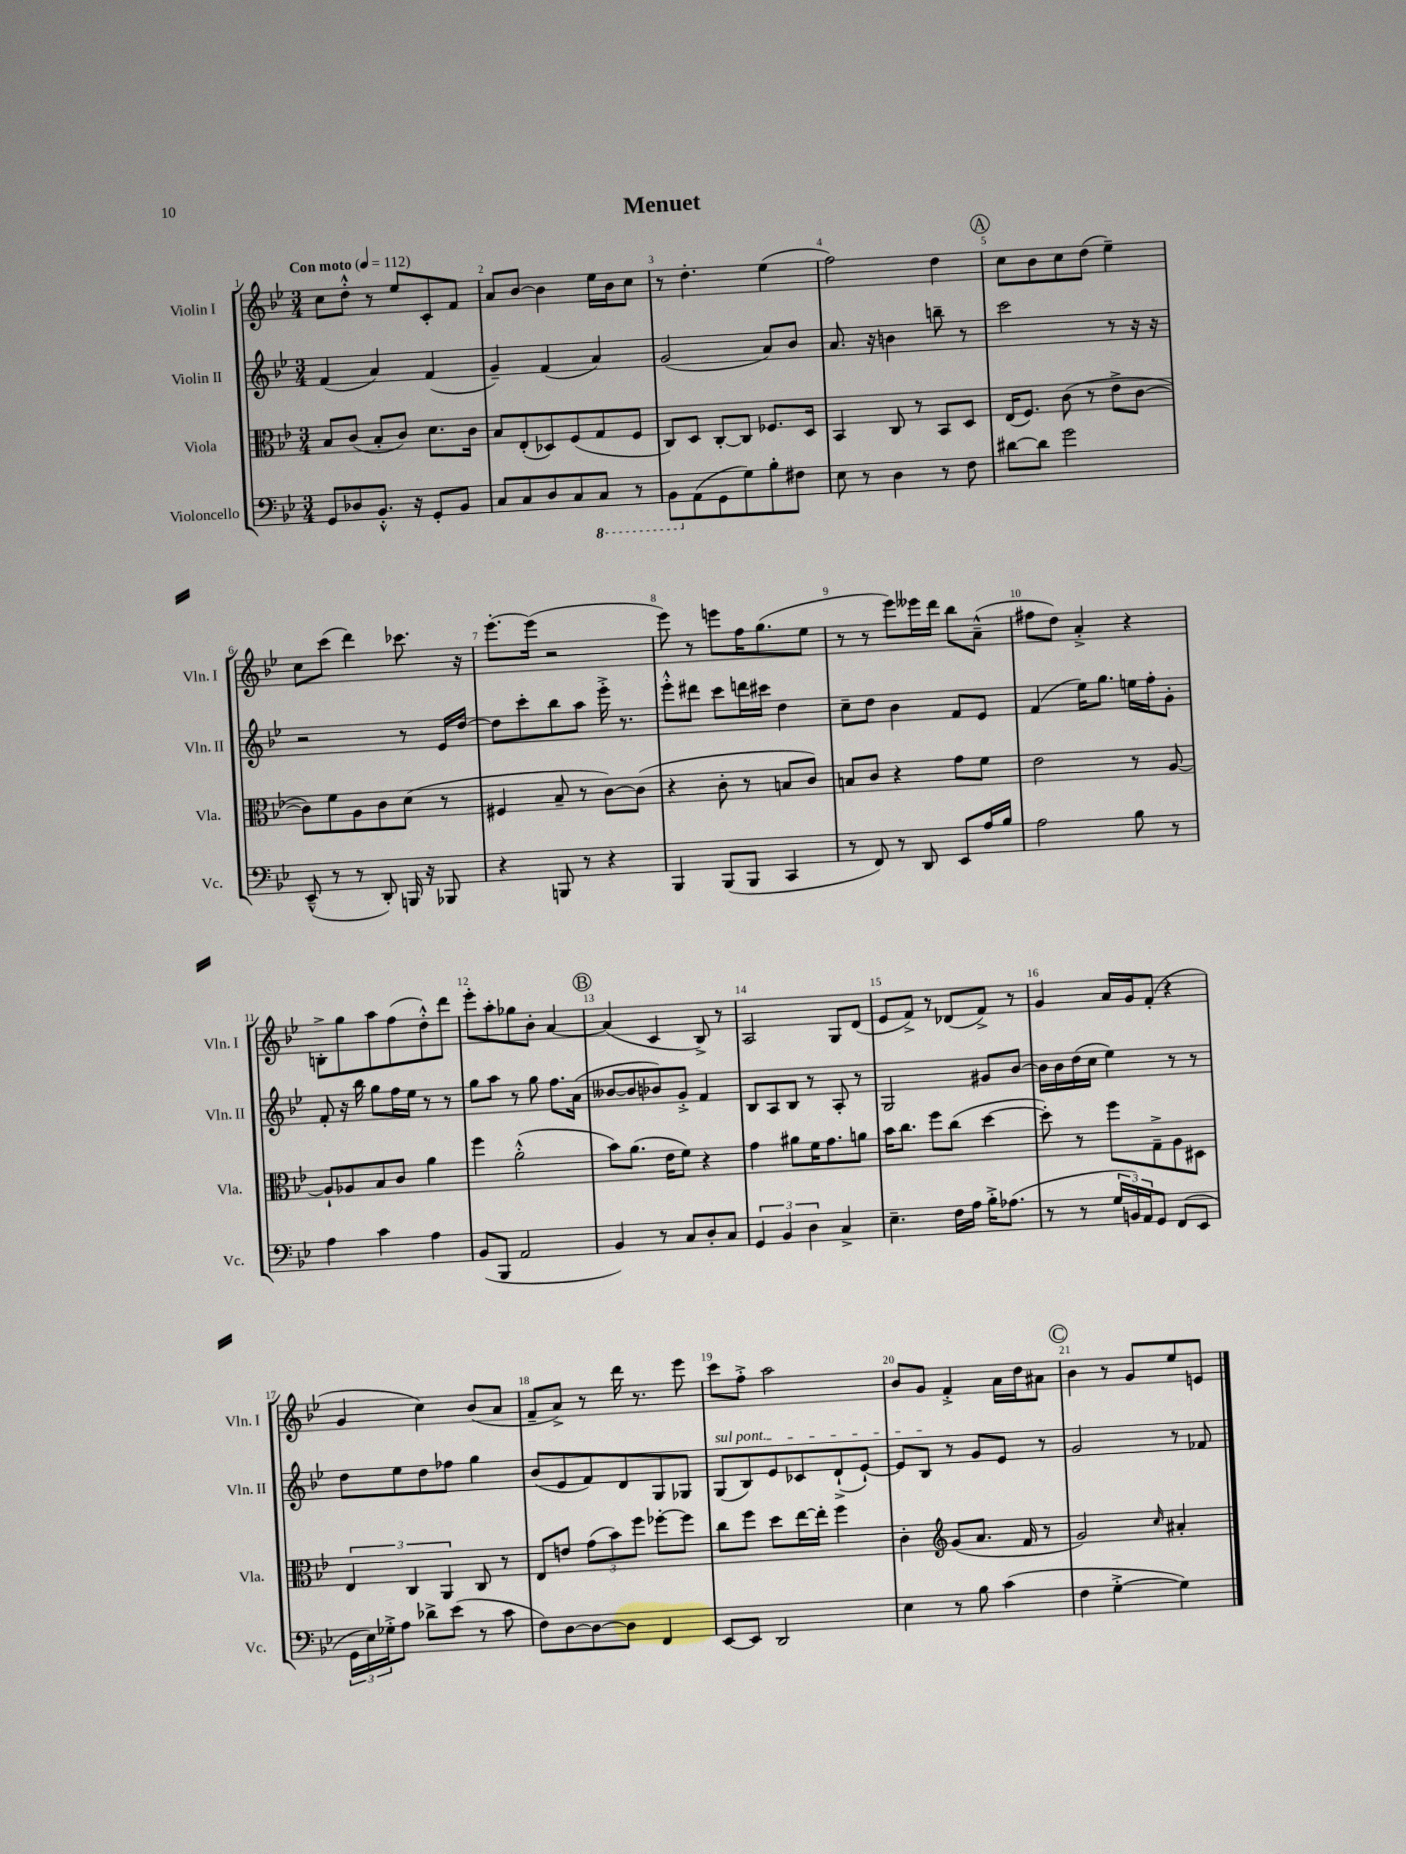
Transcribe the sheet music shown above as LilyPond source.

\header { title = "Menuet" }
<<
\new StaffGroup <<
\new Staff = "s0" \with { instrumentName = "Violin I" shortInstrumentName = "Vln. I" } {
    \clef treble \key bes \major \numericTimeSignature \time 3/4 \tempo "Con moto" 4 = 112
    c''8 d''8-.-^ r8 ees''8 c'8-. f'8 |
    a'8 bes'8~ bes'4 ees''16 bes'16 c''8 |
    r8 d''4.-. ees''4( |
    f''2) d''4 |
    \mark \markup { \circle "A" } c''8 bes'8 c''8 d''8( ees''4--) |
    c''8 c'''8( d'''4) ces'''8. r16 |
    ees'''8.~-. ees'''16( r2 |
    ees'''8) r8 e'''8 f''16 g''8.( ees''8 |
    r8 r8 ees'''8) eeses'''16 d'''16 bes''8 a'8---^( |
    fis''8 d''8) a'4-.-> r4 |
    b8-.-> g''8 a''8 f''8( d''8-.-^) d'''8 |
    ees'''8-. a''8-. ges''8 bes'8-. a'4~ |
    \mark \markup { \circle "B" } a'4( c'4 bes8->) r8 |
    a2 g8 d'8( |
    ees'8 f'8->) r8 des'8( f'8->) r8 |
    g'4 a'16 g'16 f'8-.( r4 |
    g'4 c''4) bes'8( a'8 |
    f'8-- a'8->) r8 d'''16 r8. ees'''8 |
    c'''8 f''8-.-> a''2 |
    bes'8 g'8 f'4-.-> a'16 d''16 ais'8 |
    \mark \markup { \circle "C" } bes'4 r8 g'8 ees''8 e'8 \bar "|." |
}
\new Staff = "s1" \with { instrumentName = "Violin II" shortInstrumentName = "Vln. II" } {
    \clef treble \key bes \major \numericTimeSignature \time 3/4
    f'4( a'4) f'4( |
    g'4--) f'4( a'4) |
    g'2( a'8) bes'8 |
    a'8. r16 b'4 b''8-- r8 |
    \mark \markup { \circle "A" } c'''2 r8 r16 r16 |
    r2 r8 ees'16 d''16~ |
    d''8 c'''8-. bes''8 a''8 ees'''16-.-> r8. |
    ees'''8-.-^ dis'''8 c'''8 d'''16 cis'''16 d''4 |
    c''8-- d''8 bes'4 f'8 ees'8 |
    f'4( ees''16) g''8. e''16 f''16-. g'8-. |
    f'8-. r16 bes''16 g''8 f''16 ees''16 r8 r8 |
    g''8 a''8 r8 g''8 f''8. a'16( |
    \mark \markup { \circle "B" } beses'8~ beses'8 bes'8) g'8-.-> f'4 |
    bes8 a8 bes8 r8 a8-. r8 |
    g2 gis'8 bes'8~ |
    bes'16 bes'16 d''16( c''16 ees''4) r8 r8 |
    d''8 ees''8 d''8 fes''8 g''4 |
    bes'8( ees'8 f'8) d'8 g8 ges8 |
    \once \override TextSpanner.bound-details.left.text = \markup { \italic "sul pont." } g8\startTextSpan( bes8) ees'8 ces'8 d'8-!->( ees'8~-!) |
    ees'8 bes8\stopTextSpan r8 g'8 ees'8 r8 |
    \mark \markup { \circle "C" } g'2 r8 fes'8 \bar "|." |
}
\new Staff = "s2" \with { instrumentName = "Viola" shortInstrumentName = "Vla." } {
    \clef alto \key bes \major \numericTimeSignature \time 3/4
    bes8 c'8( bes8-. c'8) d'8. c'16 |
    bes8 ees8-.( des8) f8( g8 f8 |
    c8) d8 c8~-. c8 fes8. d16 |
    bes,4 c8 r8 bes,8 d8 |
    \mark \markup { \circle "A" } ees16( f8.) c'8( r8 ees'8-> c'8~ |
    c'8) f'8 a8 c'8 d'8( r8 |
    fis4 bes8-- r8 c'8~) c'8( |
    r4 c'8-. r8 b8 c'8) |
    b8 c'8 r4 g'8 f'8 |
    ees'2 r8 a8~ |
    a8-! aes8 bes8 c'8 a'4 |
    f''4 a'2-.-^( |
    \mark \markup { \circle "B" } bes'8) a'8.( ees'16 f'8) r4 |
    g'4 ais'8 f'16 g'8. a'8 |
    bes'16 c''8. f''8 c''8( d''4~ |
    d''8-.) r8 f''8 g8---> a8 dis8 |
    \tuplet 3/2 { ees4 c4 a,4 } c8 r8 |
    ees8 e'8 \tuplet 3/2 { g'8( bes'8) f''8 } fes''8~-. fes''8 |
    c''8 f''8 d''8 ees''16~ ees''16-. f''4 |
    c'4-. \clef treble g'8( a'8. f'16 r8 |
    \mark \markup { \circle "C" } g'2) \grace { c''16 } ais'4-. \bar "|." |
}
\new Staff = "s3" \with { instrumentName = "Violoncello" shortInstrumentName = "Vc." } {
    \clef bass \key bes \major \numericTimeSignature \time 3/4
    g,8 des8 bes,8.-.-^ r16 g,8-. bes,8 |
    c8 c8 d8 c8 \ottava #-1 c,8 r8 |
    bes,,8 \ottava #0 a,8( g,8 g8) bes8-. fis8 |
    ees8 r8 d4 r8 f8 |
    \mark \markup { \circle "A" } dis'8~ dis'8 g'2 |
    ees,8---^( r8 r8 d,8-.) b,,16 r16 bes,,8 |
    r4 b,,8 r8 r4 |
    bes,,4 bes,,8( bes,,8 c,4 |
    r8 f,8) r8 d,8 ees,8 a16 bes16 |
    a2 bes8 r8 |
    a4 c'4 a4 |
    bes,8( bes,,8 a,2 |
    \mark \markup { \circle "B" } bes,4) r8 c8 d8-. c8 |
    \tuplet 3/2 { g,4 bes,4 d4 } c4-> |
    ees4.-- f16 a16 bes16-.-> aes8.( |
    r8 r8 \tuplet 3/2 { g16 b,16) a,16 } g,8 f,8( ees,8 |
    \tuplet 3/2 { g,16 ees16) ges16-.-> } a8 des'8-> ees'8( r8 c'8 |
    f8) d8~ d8~ d8 f,4 |
    ees,8~ ees,8 d,2 |
    ees4 r8 bes8 c'4( |
    \mark \markup { \circle "C" } f4 g4~-.-> g4) \bar "|." |
}
>>
>>
\layout { \context { \Score \override BarNumber.break-visibility = ##(#f #t #t) barNumberVisibility = #all-bar-numbers-visible } }
